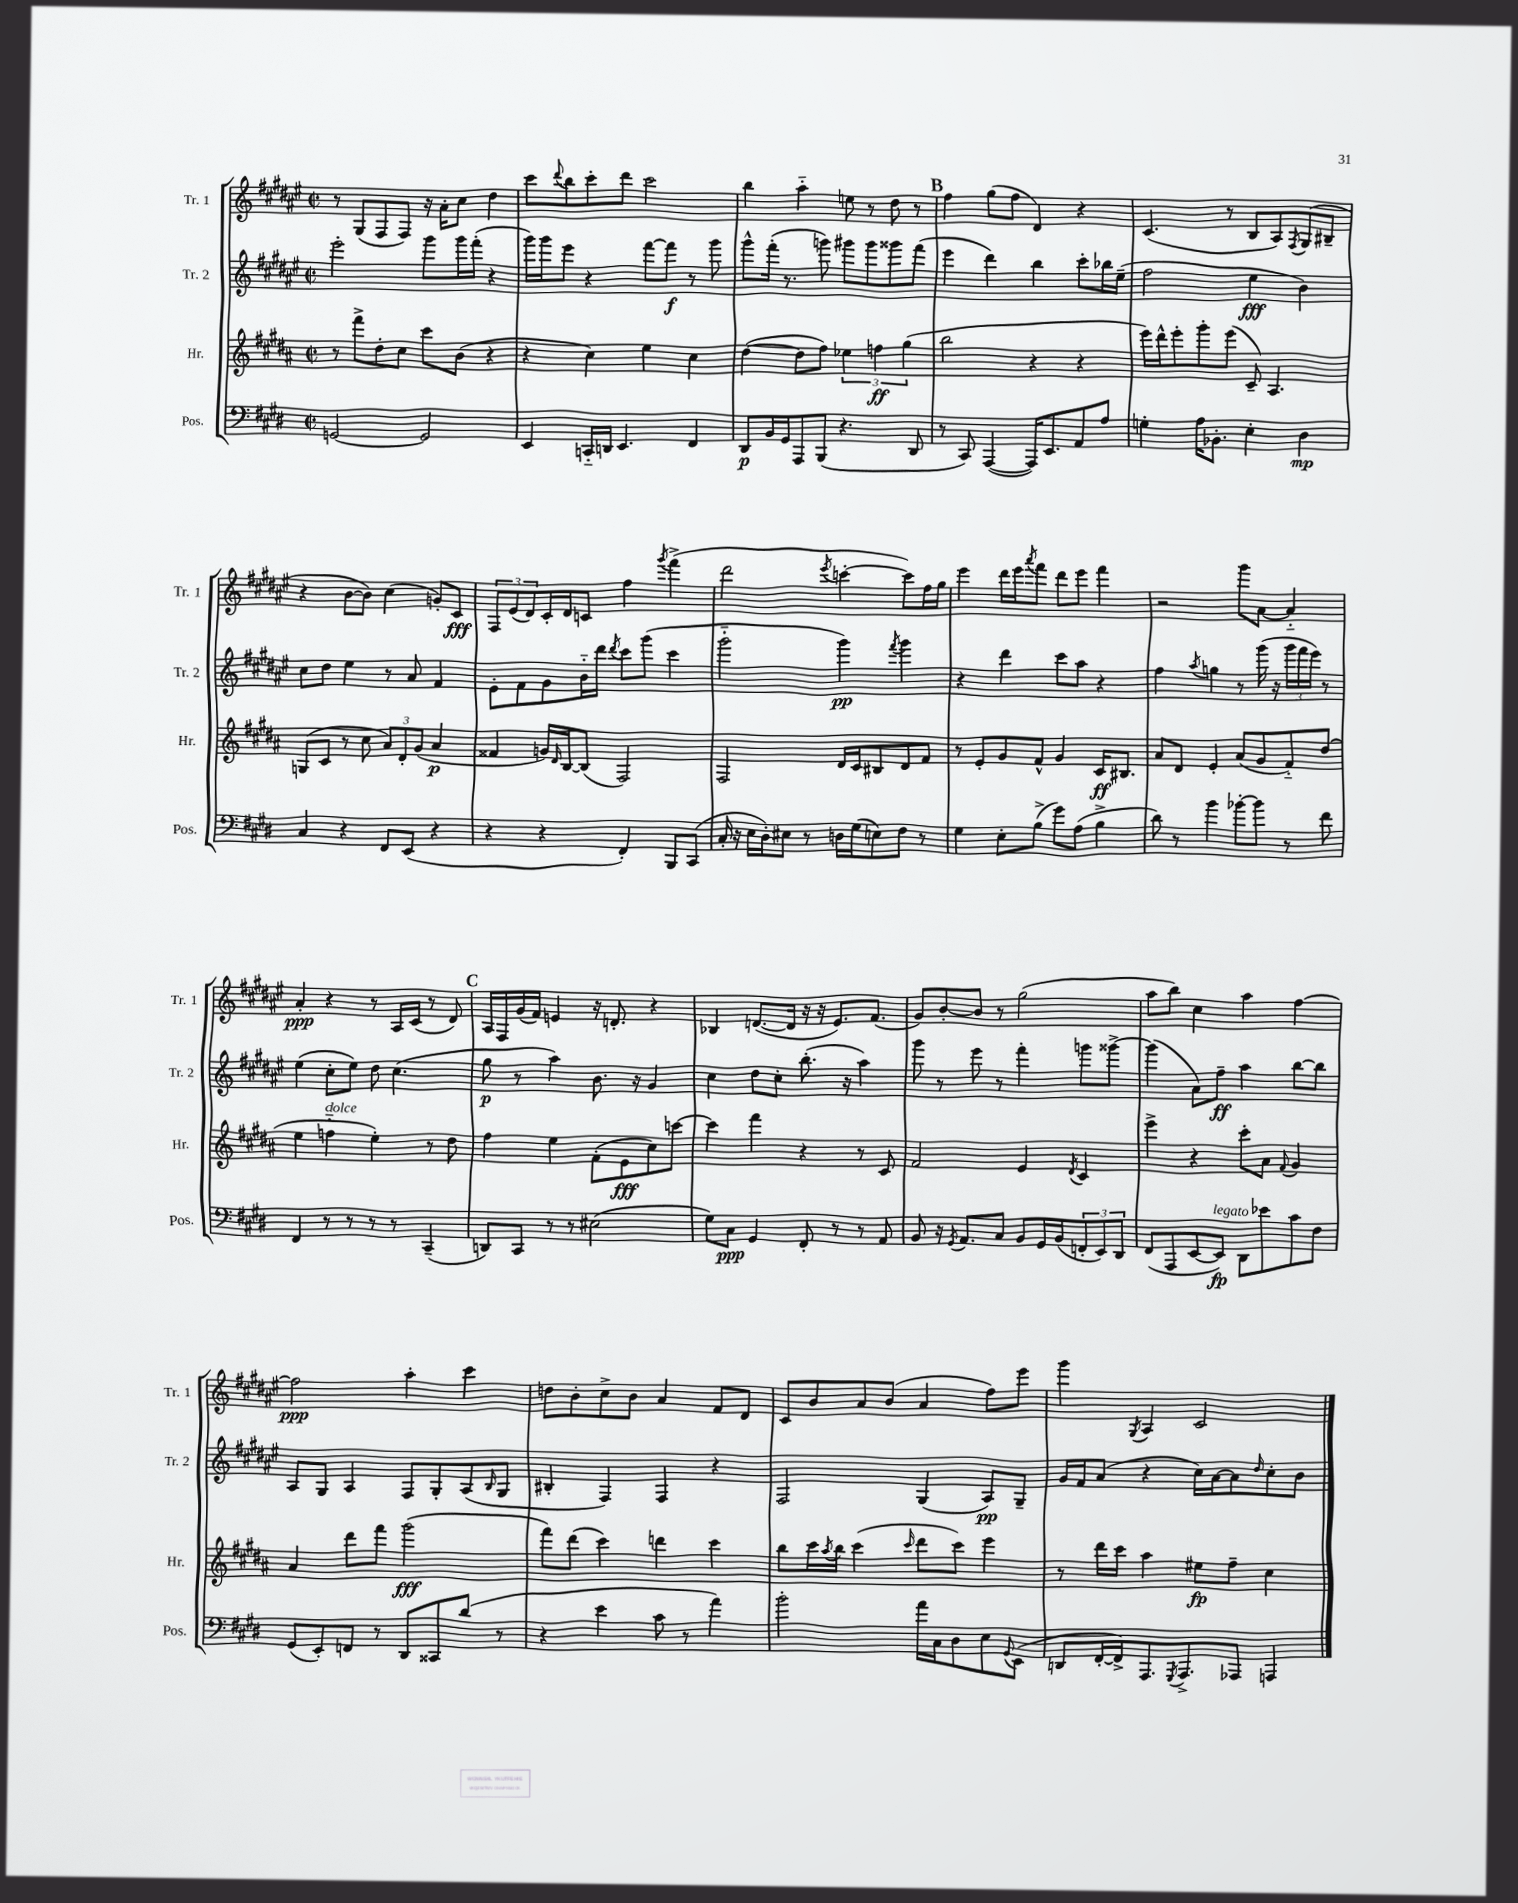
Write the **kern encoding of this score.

**kern	**kern	**kern	**kern
*staff4	*staff3	*staff2	*staff1
*clefF4	*clefG2	*clefG2	*clefG2
*k[f#c#g#d#]	*k[f#c#g#d#a#]	*k[f#c#g#d#a#e#]	*k[f#c#g#d#a#e#]
*M2/2	*M2/2	*M2/2	*M2/2
*met(c|)	*met(c|)	*met(c|)	*met(c|)
[2GG/	8r	2eee#'\	8r
.	8fff#^\L	.	(8G#/L
.	8dd#'\	.	8F#/
.	8cc#\J	.	8F#/J)
2GG/]	8ccc#\L	8ggg#\L	16r
.	.	.	16a#'\LK
.	(8b\J	16ggg#\L	8cc#\J
.	.	(16fff#'\JJ	.
.	4r	4r	4dd#\
=	=	=	=
4EE/	4r	16ggg#\LL)	8ccc#\L
.	.	16ggg#\J	.
.	.	.	8qqddd#/
.	.	8eee#\J	8bb\
16CC'~/LL	4cc#\)	4r	8ccc#'\
16DD/JJ	.	.	.
4.EE/	.	.	8ddd#\J
.	4ee\	[8fff#\L	2ccc#\
.	.	8fff#\]J	.
4FF#/	4cc#\	8r	.
.	.	8ggg#\	.
=	=	=	=
8DD#/L	([4dd#\	8ggg#^^\L	4bb\
16BB/L	.	(16fff#'\Jk	.
16GG#/J	.	8.r	.
8AAA/	8dd#\]L	.	4aa#'~\
(8BBB/J	8ff#\J)	8ggg\)	.
4.r	6ee-\	8ggg#\L	8ee\
.	.	8ggg#\	8r
.	6ff\	.	.
.	.	8ggg##\	8dd#\
.	(6gg#\	.	.
8DD#/	.	(8fff#\J	8r
=	=	=	=
8r	2bb\	4eee#\	4ff#\
8CC#/)	.	.	.
([4AAA/	.	4ddd#\)	(8gg#\L
.	.	.	8ff#\J
16AAA/]LK)	4r	4bb\	4d#/)
8.EE/	.	.	.
8AA/	4r	8ccc#'\L	4r
8A/J	.	16bb-\L	.
.	.	(16ee#~\JJ	.
=	=	=	=
4G'\	16eee\LL)	2ff#\	(4.c#/
.	16ddd#^^\J	.	.
.	8eee'\	.	.
16A\LK	8ggg#'\	.	.
8.BB-'\J	.	.	.
.	(8eee\J	.	8r
4E'\	8c#~/)	4ee#\	8B/L
.	4.A#/	.	8A#/)
.	.	.	8qF#/
4D#\	.	4b\)	(8G#/
.	.	.	8B#~/J
=	=	=	=
4C#/	(8G/L	8cc#\L	4r
.	8c#/J	8dd#\J	.
4r	8r	4ee#\	[8b\L
.	8cc#\	.	8b\]J)
8FF#/L	12a#/L)	8r	(4cc#\
.	12d#'/	.	.
(8EE/J	.	8a#/	.
.	(12g#/J	.	.
4r	4a#/	4f#/	8g'/L)
.	.	.	8c#/J
=	=	=	=
4r	4f##/	8e#'\L	12F#/L
.	.	.	(12e#/
.	.	8f#\	.
.	.	.	12d#/)
4r	16g/LL)	8g#\	16c#'/L
.	16qqd#/	.	.
.	[16B/J	.	16d#/J
.	(8B/]J	16b'~\L	8c/J
.	.	16ddd#\JJ	.
.	.	8qddd#/	.
4FF#'/)	2F#/)	8ccc#\L	4ff#\
.	.	(8ggg#\J	.
.	.	.	8qggg#/
8BBB/L	.	4ccc#\	(4fff#^\
(8CC#/J	.	.	.
=	=	=	=
16C#'/	2F#/	2ggg#'~\	2ddd#\
16r	.	.	.
16E\LL	.	.	.
16D#'\J)	.	.	.
8E#\J	.	.	.
8r	.	.	.
.	.	.	8qeee#/
16D\LL	16d#/LL	4ggg#\)	[4ccc'\
(16G#\J	16c#/J	.	.
8E\)	8B#/	.	.
.	.	8qfff#/	.
8F#\J	8d#/	4ggg#\	8ccc\]L)
8r	8f#/J	.	16ff#\L
.	.	.	16gg#\JJ
=	=	=	=
4G#\	8r	4r	4eee#\
.	8e'/L	.	.
8E'\L	8g#/	4ddd#\	16ddd#\LL
.	.	.	16eee#\J
.	.	.	8qaaa#/
(8B^\J	8f#^^/J	.	8fff#\J
8g#\L)	4g#/	8ccc#\L	8ddd#\L
(8A\J	.	8aa#\J	8eee#\J
4B^\	16c#/LK	4r	4fff#\
.	8.B#/J	.	.
=	=	=	=
8d#\)	8a#/L	4ff#\	2r
8r	8d#/J	.	.
.	.	8qaa#/	.
4b\	4e'/	4gg\	.
[8b-'\L	(8a#/L	8r	8ggg#\L
8b-\]J	8g#/	(16ggg#\	[8a#\J
.	.	16r	.
8r	8f#'~/)	24ggg#\LL	4a#'~/]
.	.	24fff#\	.
.	.	24eee#\JJ)	.
8f#\	(8dd#/J	8r	.
=	=	=	=
4FF#/	4ee\	(4ee#\	4a#'/
8r	4ff'~\	8cc#'\L	4r
8r	.	8ee#\J)	.
8r	4ee'\)	8dd#\	8r
8r	.	(4.cc#\	16A#/LL
.	.	.	(16c#/JJ
(4CC#~/	8r	.	8r
.	8dd#\	.	8d#/)
=	=	=	=
8DD/L)	4ff#\	8gg#\	16A#/LL
.	.	.	16F#/
8CC#/J	.	8r	(16g#/
.	.	.	16f#/JJ)
8r	4ee\	4aa#\)	4e/
8r	.	.	.
(2E#\	(8f#'\L	8.b\	16r
.	.	.	8.d'/
.	8e\	.	.
.	.	16r	.
.	8cc#\)	4g#/	4r
.	[8ccc\J	.	.
=	=	=	=
8G#\L)	4ccc\]	4cc#\	4B-/
8C#\J	.	.	.
4GG#/	4fff#\	8dd#\L	([8.d/L
.	.	8cc#'\J	.
.	.	.	16d/]Jk
8FF#'/	4r	(8.bb'\	16r
.	.	.	16r
8r	.	.	8.e#/L)
.	.	16r	.
8r	8r	4aa#\)	.
.	.	.	(8.f#/J
8AA/	8c#/	.	.
=	=	=	=
8BB/	2f#/	8ggg#\	8g#/L)
16r	.	8r	[8b'/
8qGG#/	.	.	.
8.AA/L	.	.	.
.	.	8eee#\	8b/]J
8C#/J	.	8r	8r
8BB/L	4e/	4fff#'\	(2gg#\
16GG#/L	.	.	.
(16BB/J	.	.	.
.	8qd#/	.	.
12FF'/	4c#/	8ggg\L	.
12EE/)	.	.	.
.	.	[8ggg##^\J	.
12DD#/J	.	.	.
=	=	=	=
(8FF#/L	4eee^\	(4ggg##\]	8aa#\L
8AAA/	.	.	8bb\J)
[8EE/	4r	8a#\L)	4cc#\
8EE/]J)	.	8ff#~\J	.
8DD#\L	8ccc#'\L	4aa#\	4aa#\
8e-\	8a#\J	.	.
.	8qqf#/	.	.
8c#\	4g#/	[8bb\L	[4ff#\
8F#\J	.	8bb\]J	.
=	=	=	=
(8GG#/L	4a#/	8A#/L	2ff#\]
8EE'/)	.	8G#/J	.
8FF/J	8ddd#\L	4A#/	.
8r	8fff#\J	.	.
8DD#/L	(2ggg#\	8F#/L	4aa#'\
8CC##/	.	8G#'/	.
(8d#/J	.	(8A#/	4ccc#\
.	.	16qqB/	.
8r	.	8G#/J	.
=	=	=	=
4r	8fff#\L)	4B#'/	8dd\L
.	(8ddd#\J	.	8b'\
4e\	4ccc#\)	4F#/)	8cc#^\
.	.	.	8b\J
8c#\	4ddd\	4F#/	4a#/
8r	.	.	.
4a\)	4ccc#\	4r	8f#/L
.	.	.	8d#/J
=	=	=	=
2b'\	8bb\L	2F#/	8c#/L
.	16ccc#\L	.	8b/
.	8qaa#/	.	.
.	16bb\JJ	.	.
.	(4ccc#\	.	8a#/
.	.	.	(8b/J
.	16qqccc#/	.	.
16a\LL	8ddd#\L	(4G#/	4a#/
16C#\J	.	.	.
8D#\	8ccc#\J)	.	.
8E\	4eee\	8A#/L)	8ff#\L)
8qqGG#/	.	.	.
(8EE\J	.	8G#~/J	8eee#\J
=	=	=	=
8DD/L	8r	16g#/LL	4ggg#\
.	.	16f#/J	.
[16FF#'/L	16ddd#\LL	(8a#/J	.
16FF#^/]J)	16ccc#\JJ	.	.
.	.	.	8qG#/
8.AAA/	4aa#\	4r	4A#/
8qGGG#/	.	.	.
8.AAA^/	.	.	.
.	8ee#\L	16cc#\LL)	2c#/
.	.	[16a#\J	.
8AAA-/J	8ff#~\J	8a#\]	.
.	.	16qqdd#/	.
4AAA/	4cc#\	8cc#'\	.
.	.	8b\J	.
==	==	==	==
*-	*-	*-	*-
